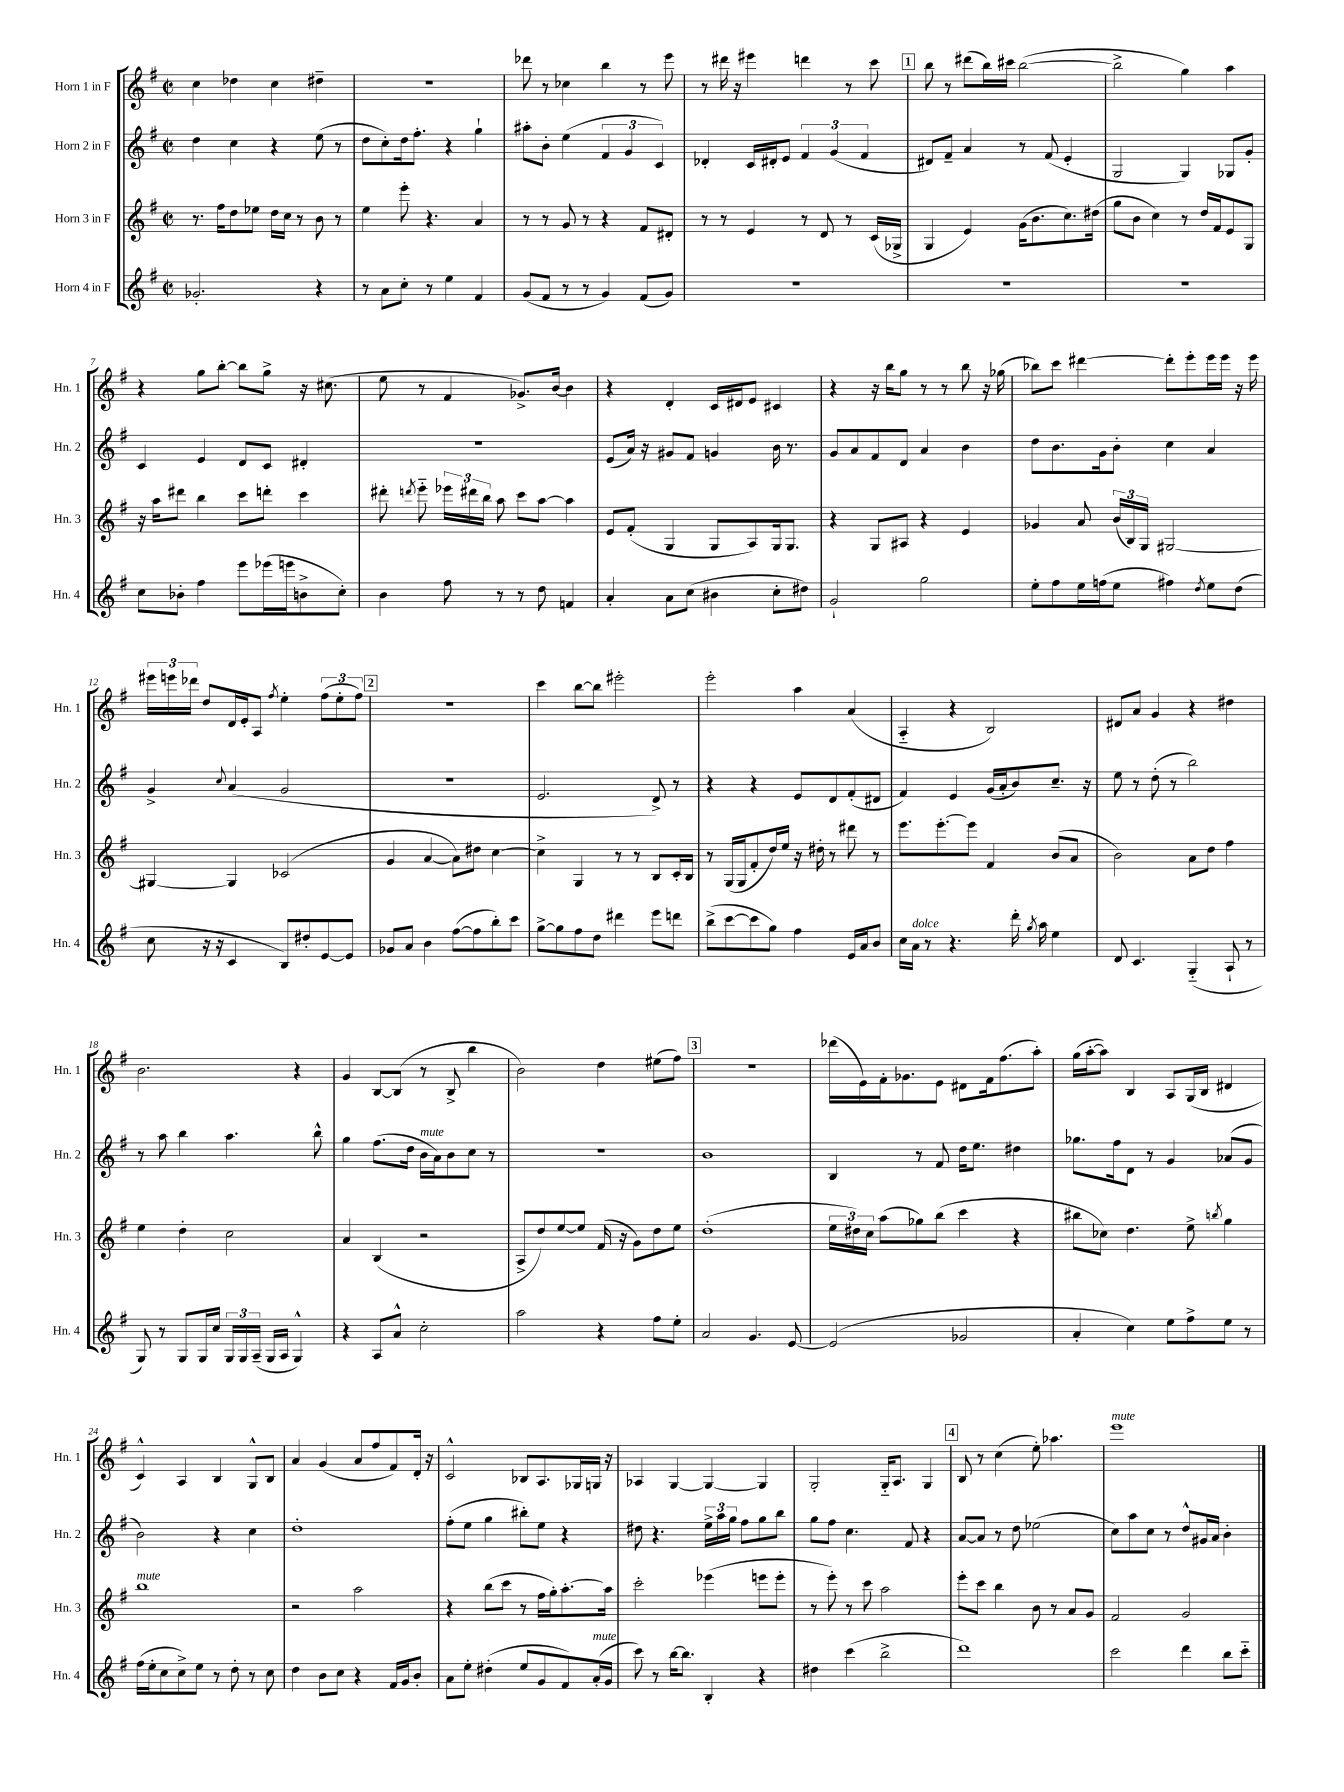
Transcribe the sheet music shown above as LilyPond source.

<<
\new StaffGroup <<
\new Staff = "s0" \with { instrumentName = "Horn 1 in F" shortInstrumentName = "Hn. 1" } {
    \clef treble \key g \major \defaultTimeSignature \time 2/2
    \autoBeamOff c''4 des''4 c''4 dis''4-- |
    r1 |
    des'''8 r8 ces''4 b''4 r8 e'''8 |
    r8 dis'''16 r16 eis'''4 d'''4 r8 c'''8 |
    \mark \markup { \box "1" } b''8 r8 dis'''8[( b''16) cis'''16] b''2~( |
    b''2-> g''4) a''4 |
    r4 g''8[ b''8]~-. b''8[ g''8]-> r16 cis''8.( |
    e''8 r8 fis'4 ges'8.[->) b'16]~ b'4 |
    r4 d'4-. c'16[ dis'16 e'8] cis'4 |
    r4 r16 b''16[ g''8] r8 r8 b''8 r16 ges''16( |
    bes''8[) c'''8] dis'''4~ dis'''8[-. e'''8-. e'''16 e'''16] r16 e'''16 |
    \tuplet 3/2 { eis'''16[ e'''16 des'''16] } d''8[ d'16 e'16-. a8] \acciaccatura { fis''8 } e''4-. \tuplet 3/2 { fis''8[( e''8-. fis''8]) } |
    \mark \markup { \box "2" } r1 |
    c'''4 b''8[~ b''8] eis'''2-. |
    e'''2-. a''4 a'4( |
    a4-_ r4 b2) |
    dis'8[ a'8] g'4 r4 dis''4 |
    b'2. r4 |
    g'4 b8[~ b8]( r8 b8-> b''4 |
    b'2) d''4 eis''8[( fis''8]) |
    \mark \markup { \box "3" } R1 |
    des'''16[( e'16) fis'16-. ges'8. e'8] dis'8[ fis'16 fis''8.( a''8]-.) |
    g''16[( a''16~-. a''8]) b4 a8[ g16( b16] dis'4 |
    c'4-^) a4 b4 g8[-^ b8] |
    a'4 g'4( a'8[ fis''8 fis'8) d'16]-. r16 |
    c'2-^ bes8[ a8. ges16 g16] r16 |
    aes4 g4~ g4~ g4 |
    g2-. g16[-_ a8.] g4 |
    \mark \markup { \box "4" } b8 r8 c''4( e''8-.) aes''4. |
    e'''1^\markup { \italic "mute" } \bar "|." |
}
\new Staff = "s1" \with { instrumentName = "Horn 2 in F" shortInstrumentName = "Hn. 2" } {
    \clef treble \key g \major \defaultTimeSignature \time 2/2
    \autoBeamOff d''4 c''4 r4 e''8( r8 |
    d''8[ c''8-.) d''16 fis''8.]-. r4 g''4-! |
    ais''8[-. b'8]-. e''4( \tuplet 3/2 { fis'4 g'4 c'4) } |
    des'4-. c'16[ dis'16-. e'8] \tuplet 3/2 { fis'4 g'4( fis'4 } |
    \mark \markup { \box "1" } dis'8[) fis'8]-- a'4 r8 fis'8( e'4-. |
    g2 g4) ges8[ g'8]-. |
    c'4 e'4 d'8[ c'8] dis'4-. |
    r1 |
    e'8[( a'16]) r16 gis'8[ fis'8] g'4 b'16 r8. |
    g'8[ a'8 fis'8 d'8] a'4 b'4 |
    d''8[ b'8. g'16 b'8]-. c''4 a'4 |
    g'4-> \appoggiatura { c''8 } a'4( g'2 |
    \mark \markup { \box "2" } R1 |
    e'2. d'8->) r8 |
    r4 r4 e'8[ d'8 fis'8-.( dis'8] |
    fis'4) e'4 g'16[( a'16-. b'8) c''8.]-- r16 |
    e''8 r8 d''8-.( r8 b''2) |
    r8 a''8 b''4 a''4. b''8-^ |
    g''4 fis''8.[( d''16] b'16[^\markup { \italic "mute" } a'16) b'8 c''8] r8 |
    R1 |
    \mark \markup { \box "3" } b'1 |
    b4 r8 fis'8 d''16[ e''8.] dis''4 |
    ges''8.[ fis''16 d'8] r8 g'4 aes'8[( g'8] |
    b'2) r4 c''4 |
    d''1-. |
    fis''8[-.( e''8] g''4 bis''8[-.) e''8] r4 |
    dis''8 r4. \tuplet 3/2 { e''16[-> a''16 g''16] } fis''8[ g''8 b''8] |
    g''8[ fis''8] c''4. fis'8 r4 |
    \mark \markup { \box "4" } a'8[~ a'8] r8 d''8 ees''2( |
    c''8[) a''8 c''8] r8 d''8[-^ gis'16 a'16] b'4-. \bar "|." |
}
\new Staff = "s2" \with { instrumentName = "Horn 3 in F" shortInstrumentName = "Hn. 3" } {
    \clef treble \key g \major \defaultTimeSignature \time 2/2
    \autoBeamOff r8. fis''16[ d''8 ees''8] d''16[ c''16] r8 b'8 r8 |
    e''4 e'''8-. r4. a'4 |
    r8 r8 g'8 r8 r4 fis'8[ dis'8]-. |
    r8 r8 e'4 r8 d'8 r8 c'16[( ges16]-> |
    \mark \markup { \box "1" } g4 e'4) g'16[( b'8. c''8.) dis''16]( |
    g''8[ b'8] c''4) r8 d''16[ fis'16 e'8 g8] |
    r16 a''16[ dis'''8] b''4 c'''8[ d'''8]-. c'''4 |
    dis'''8-. \acciaccatura { d'''8 } e'''8-_ \tuplet 3/2 { ees'''16[ dis'''16 b''16] } a''8 c'''8[ a''8]~ a''4 |
    e'8[ fis'8]-.( g4 g8[ a8) g16 g8.] |
    r4 g8[ ais8] r4 e'4 |
    ges'4 a'8 \tuplet 3/2 { b'16[( b16) g16] } gis2~ |
    gis4~ gis4 ces'2( |
    \mark \markup { \box "2" } g'4 a'4~ a'8[) dis''8] c''4~ |
    c''4-> g4 r8 r8 b8[ c'16-. b16] |
    r8 g16[( g16 fis'8-. d''16) e''16] r16 dis''16-. r8 dis'''8 r8 |
    e'''8.[ e'''8.~-. e'''8] fis'4 b'8[( a'8] |
    b'2) a'8[ d''8] fis''4 |
    e''4 d''4-. c''2 |
    a'4 b4( r2 |
    a8[-> d''8) e''8~ e''8] fis'16( r16 g'8[) d''8 e''8] |
    \mark \markup { \box "3" } d''1-.( |
    \tuplet 3/2 { e''16[ dis''16) c''16] } a''8[( ges''8) b''8]( c'''4 r4 |
    bis''8[ ces''8]) d''4. e''8-> \acciaccatura { b''8 } g''4 |
    b''1^\markup { \italic "mute" } |
    r2 a''2 |
    r4 b''8[( c'''8] r8 fis''16[ g''16-.) a''8.~-. a''16] |
    c'''2-. ees'''4( e'''8[ e'''8]-. |
    r8 e'''8-.) r8 c'''8 a''2 |
    \mark \markup { \box "4" } e'''8[-. c'''8] b''4 b'8 r8 a'8[ g'8] |
    fis'2 g'2 \bar "|." |
}
\new Staff = "s3" \with { instrumentName = "Horn 4 in F" shortInstrumentName = "Hn. 4" } {
    \clef treble \key g \major \defaultTimeSignature \time 2/2
    \autoBeamOff ges'2.-. r4 |
    r8 a'8[ c''8]-. r8 e''4 fis'4 |
    g'8[( fis'8] r8 r8 g'4) fis'8[( g'8]) |
    R1 |
    \mark \markup { \box "1" } R1 |
    R1 |
    c''8[ bes'8]-. fis''4 e'''8[ ees'''16( e'''16 b'8-> c''8]-.) |
    b'4 fis''8 r8 r8 d''8 f'4 |
    a'4-. a'8[ c''8]( bis'4 c''8[-. dis''8]) |
    g'2-! g''2 |
    e''8[-. fis''8 e''16 f''16( e''8] fis''4) \acciaccatura { d''8 } e''8[ d''8]( |
    c''8 r16 r16 c'4 b8[) dis''8-. e'8~ e'8] |
    \mark \markup { \box "2" } ges'8[ a'8] b'4 fis''8[~( fis''8 b''8-.) c'''8] |
    g''8[~-> g''8 fis''8 d''8] dis'''4 e'''8[ d'''8] |
    b''8[->( c'''8~ c'''8 g''8]) fis''4 e'16[ a'16 b'8] |
    c''16[ a'16]^\markup { \italic "dolce" } r8 r4. d'''16-. \acciaccatura { g''8 } a''16 e''4 |
    d'8 c'4. g4-_( a8-! r8 |
    g8) r8 g8[ g16 c''16] \tuplet 3/2 { g16[ g16 a16]--( } g16[ a16] g4-^) |
    r4 a8[ a'8]-^ c''2-. |
    a''2 r4 fis''8[ e''8]-. |
    \mark \markup { \box "3" } a'2 g'4. e'8~ |
    e'2( ges'2 |
    a'4-. c''4) e''8[ fis''8-> e''8] r8 |
    fis''16[( e''16-. c''8 c''8->) e''8] r8 d''8-. r8 c''8 |
    d''4 b'8[ c''8] r4 fis'16[ g'16 b'8]-. |
    a'8[ e''8]-. dis''4-.( e''8[ g'8 fis'8) a'16-.^\markup { \italic "mute" }( g'16] |
    c'''8) r8 b''16[~ b''8.] b4-. r4 |
    dis''4 c'''4( b''2-> |
    \mark \markup { \box "4" } d'''1) |
    c'''2 d'''4 b''8[ c'''8]-_ \bar "|." |
}
>>
>>
